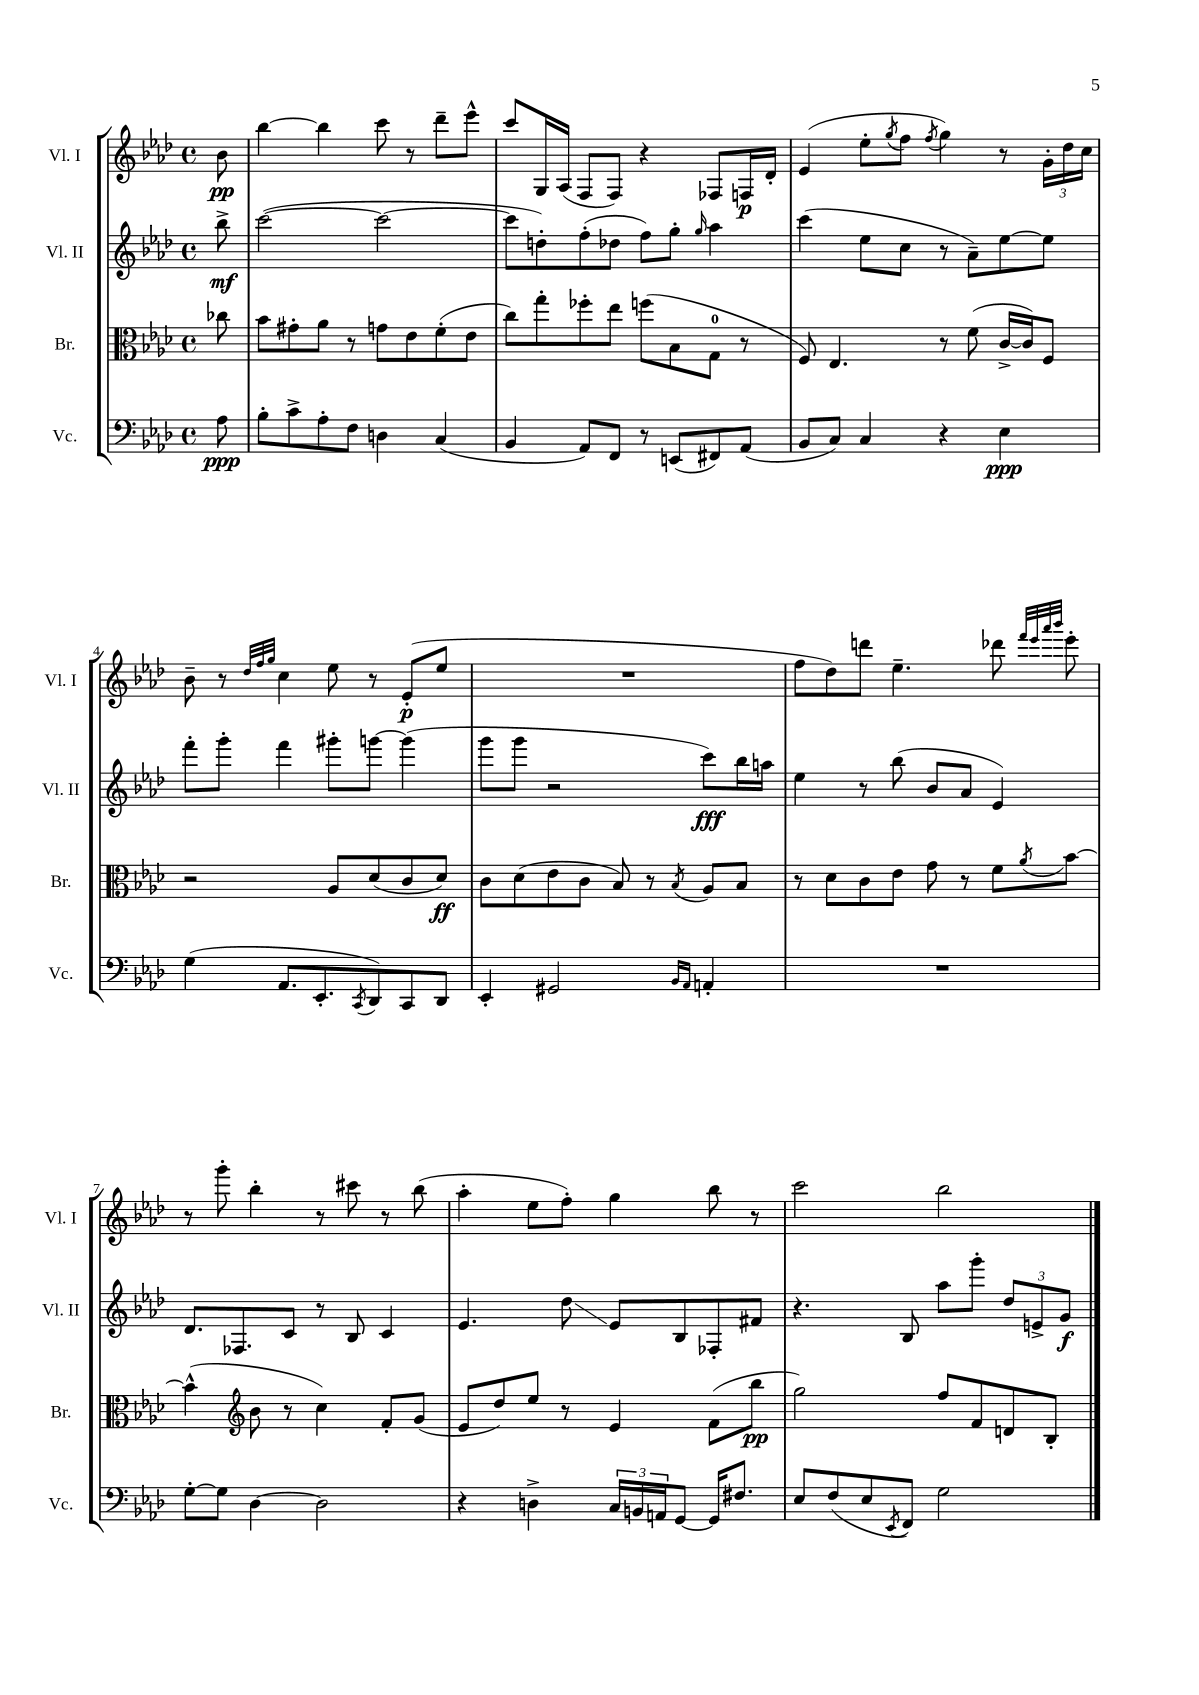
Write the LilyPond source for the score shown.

<<
\new StaffGroup <<
\new Staff = "s0" \with { instrumentName = "Vl. I" shortInstrumentName = "Vl. I" } {
    \clef treble \key aes \major \defaultTimeSignature \time 4/4 \partial 8
    bes'8\pp |
    bes''4~ bes''4 c'''8 r8 des'''8-- ees'''8-^ |
    c'''8 g16 aes16( f8 f8) r4 fes8 f16\p des'16-. |
    ees'4( ees''8-. \acciaccatura { g''8 } f''8 \acciaccatura { f''8 } g''4) r8 \tuplet 3/2 { g'16-. des''16 c''16 } |
    bes'8-- r8 \grace { des''32 f''32 g''32 } c''4 ees''8 r8 ees'8-.\p( ees''8 |
    R1 |
    f''8 des''8) d'''8 ees''4.-- des'''8 \grace { f'''32 ees'''32 aes'''32 bes'''32 } ees'''8-. |
    r8 g'''8-. bes''4-. r8 cis'''8 r8 bes''8( |
    aes''4-. ees''8 f''8-.) g''4 bes''8 r8 |
    c'''2 bes''2 \bar "|." |
}
\new Staff = "s1" \with { instrumentName = "Vl. II" shortInstrumentName = "Vl. II" } {
    \clef treble \key aes \major \defaultTimeSignature \time 4/4 \partial 8
    bes''8->\mf |
    c'''2~( c'''2~ |
    c'''8 d''8-.) f''8-.( des''8 f''8) g''8-. \grace { g''16 } aes''4 |
    c'''4( ees''8 c''8 r8 aes'8--) ees''8~ ees''8 |
    f'''8-. g'''8-. f'''4 gis'''8-. g'''8~ g'''4( |
    g'''8 g'''8 r2 c'''8\fff) bes''16 a''16 |
    ees''4 r8 bes''8( bes'8 aes'8 ees'4) |
    des'8. fes8. c'8 r8 bes8 c'4 |
    ees'4. des''8\glissando ees'8 bes8 fes8-. fis'8 |
    r4. bes8 aes''8 g'''8-. \tuplet 3/2 { des''8 e'8-> g'8\f } \bar "|." |
}
\new Staff = "s2" \with { instrumentName = "Br." shortInstrumentName = "Br." } {
    \clef alto \key aes \major \defaultTimeSignature \time 4/4 \partial 8
    ces''8 |
    bes'8 gis'8-. aes'8 r8 g'8 ees'8 f'8-.( ees'8 |
    c''8) g''8-. fes''8-. ees''8 f''8( bes8 g8-0 r8 |
    f8) ees4. r8 f'8( c'16~-> c'16) f8 |
    r2 aes8 des'8( c'8 des'8\ff) |
    c'8 des'8( ees'8 c'8 bes8) r8 \acciaccatura { bes8 } aes8 bes8 |
    r8 des'8 c'8 ees'8 g'8 r8 f'8 \acciaccatura { aes'8 } bes'8~ |
    bes'4-^( \clef treble bes'8 r8 c''4) f'8-. g'8( |
    ees'8 des''8) ees''8 r8 ees'4 f'8( bes''8\pp |
    g''2) f''8 f'8 d'8 bes8-. \bar "|." |
}
\new Staff = "s3" \with { instrumentName = "Vc." shortInstrumentName = "Vc." } {
    \clef bass \key aes \major \defaultTimeSignature \time 4/4 \partial 8
    aes8\ppp |
    bes8-. c'8-> aes8-. f8 d4 c4( |
    bes,4 aes,8) f,8 r8 e,8( fis,8) aes,8( |
    bes,8 c8) c4 r4 ees4\ppp |
    g4( aes,8. ees,8.-. \acciaccatura { c,8 } des,8) c,8 des,8 |
    ees,4-. gis,2 \grace { bes,16 aes,16 } a,4-. |
    R1 |
    g8~-. g8 des4~ des2 |
    r4 d4-> \tuplet 3/2 { c16 b,16 a,16 } g,8~ g,16 fis8. |
    ees8 f8( ees8 \acciaccatura { ees,8 } f,8) g2 \bar "|." |
}
>>
>>
